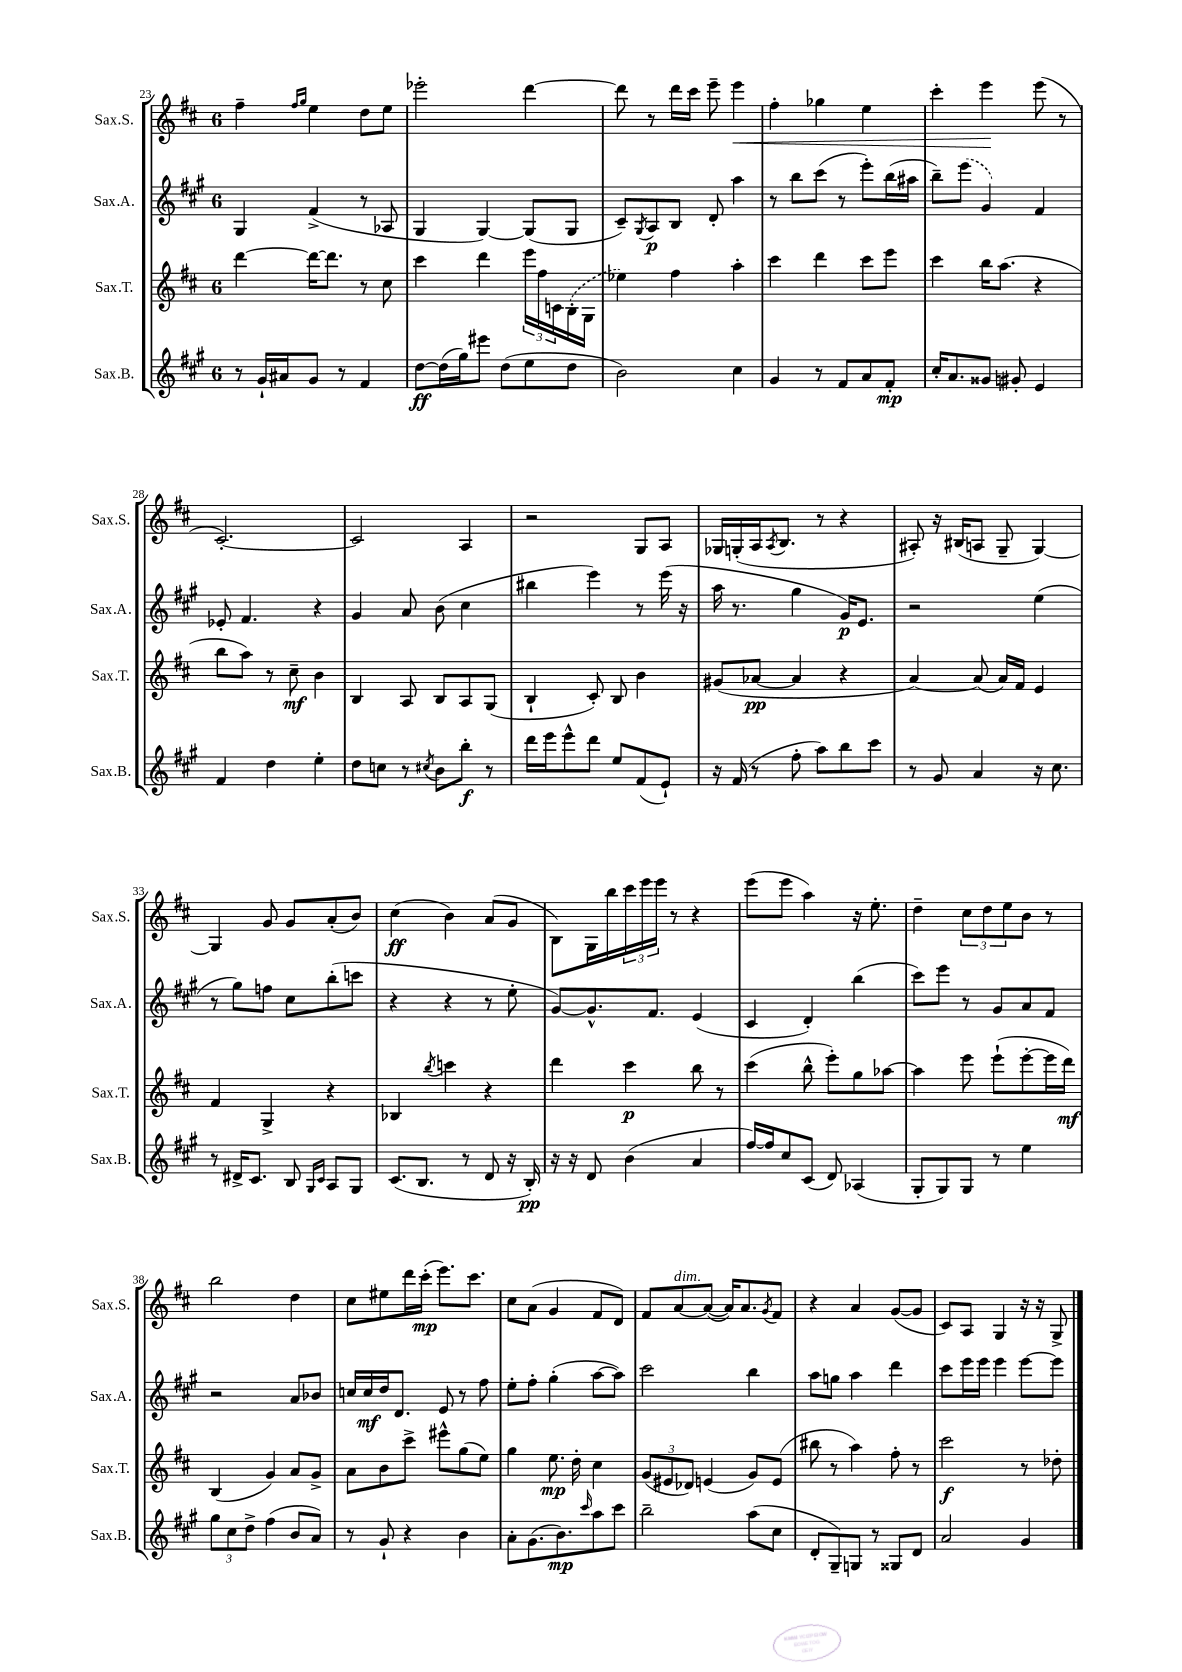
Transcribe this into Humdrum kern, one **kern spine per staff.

**kern	**dynam	**kern	**dynam	**kern	**dynam	**kern	**dynam
*part4	*part4	*part3	*part3	*part2	*part2	*part1	*part1
*staff4	*staff4	*staff3	*staff3	*staff2	*staff2	*staff1	*staff1
*I"Sax.B.	*	*I"Sax.T.	*	*I"Sax.A.	*	*I"Sax.S.	*
*I'Sax.B.	*	*I'Sax.T.	*	*I'Sax.A.	*	*I'Sax.S.	*
*clefG2	*	*clefG2	*	*clefG2	*	*clefG2	*
*k[f#c#g#]	*	*k[f#c#]	*	*k[f#c#g#]	*	*k[f#c#]	*
*M6/8	*	*M6/8	*	*M6/8	*	*M6/8	*
=23	=23	=23	=23	=23	=23	=23	=23
8r	.	[4ddd\	.	4G#/	.	4ff#~\	.
16g#`/LL	.	.	.	.	.	.	.
16a#X/J	.	.	.	.	.	.	.
.	.	.	.	.	.	16qqff#/LL	.
.	.	.	.	.	.	16qqgg/JJ	.
8g#/J	.	16ddd\KL_	.	(4f#^/	.	4ee\	.
.	.	8.ddd\J]	.	.	.	.	.
8r	.	.	.	.	.	.	.
4f#/	.	8r	.	8r	.	8dd\L	.
.	.	8cc#\	.	8A-X/	.	8ee\J	.
=24	=24	=24	=24	=24	=24	=24	=24
[8dd\L	ff	4ccc#\	.	4G#/	.	2eee-X'\	.
(16dd\L]	.	.	.	.	.	.	.
16gg#\J)	.	.	.	.	.	.	.
8eee#X\J	.	4ddd\	.	[4G#/)	.	.	.
(8dd\L	.	.	.	.	.	.	.
8ee\	.	24eee\LL	.	(8G#/L]	.	[4ddd\	.
.	.	24ff#\	.	.	.	.	.
.	.	24cn\	.	.	.	.	.
8dd\J	.	(16B'\	.	8G#/J	.	.	.
.	.	16G\JJ	.	.	.	.	.
=25	=25	=25	=25	=25	=25	=25	=25
2b\)	.	4ee-X\)	.	8c#~/L)	.	8ddd\]	.
.	.	.	.	8qG#/	.	.	.
.	.	.	.	8A/	p	8r	.
.	.	4ff#\	.	8B/J	.	16ddd\LL	.
.	.	.	.	.	.	16ccc#\JJ	.
.	.	.	.	8d'/	.	8eee~\	.
!	!	!	!	!	!	!	!LO:HP:b
4cc#\	.	4aa'\	.	4aa\	.	4eee\	<
=26	=26	=26	=26	=26	=26	=26	=26
4g#/	.	4ccc#\	.	8r	.	4ff#'\	.
.	.	.	.	8bb\L	.	.	.
8r	.	4ddd\	.	(8ccc#\J	.	4gg-X\	.
8f#/L	.	.	.	8r	.	.	.
8a/	.	8ccc#\L	.	8eee'\L)	.	4ee\	.
8f#'/J	mp	8eee\J	.	(16bb\L	.	.	.
.	.	.	.	16aa#X\JJ	.	.	.
=27	=27	=27	=27	=27	=27	=27	=27
16cc#'/KL	.	4ccc#\	.	8bb~\L)	.	4ccc#'\	.
8.a/	.	.	.	.	.	.	.
.	.	.	.	(8eee\J	.	.	.
8g##X/J	.	16bb\KL	.	4g#/)	.	4eee\	.
.	.	(8.aa\J	.	.	.	.	.
8g#X'/	.	.	.	.	.	.	.
4e/	.	4r	.	4f#/	.	(8eee\	[
.	.	.	.	.	.	8r	.
!!LO:LB:g=z
=28	=28	=28	=28	=28	=28	=28	=28
4f#/	.	8bb\L	.	8e-X'/	.	[2.c#'/)	.
.	.	8aa\J)	.	4.f#/	.	.	.
4dd\	.	8r	.	.	.	.	.
.	.	8cc#~\	mf	.	.	.	.
4ee'\	.	4b\	.	4r	.	.	.
=29	=29	=29	=29	=29	=29	=29	=29
8dd\L	.	4B/	.	4g#/	.	2c#/]	.
8ccn\J	.	.	.	.	.	.	.
8r	.	8A/	.	8a/	.	.	.
8qcc#X/	.	.	.	.	.	.	.
8b\L	.	8B/L	.	(8b\	.	.	.
8bb'\J	f	8A/	.	4cc#\	.	4A/	.
8r	.	(8G/J	.	.	.	.	.
=30	=30	=30	=30	=30	=30	=30	=30
16ddd\LL	.	4B`/	.	4bb#X\	.	2r	.
16eee\J	.	.	.	.	.	.	.
8eee^^\	.	.	.	.	.	.	.
8ddd\J	.	8c#'/)	.	4eee\)	.	.	.
8ee/L	.	8B/	.	.	.	.	.
(8f#/	.	4b\	.	8r	.	8G/L	.
8e`/J)	.	.	.	(16eee\	.	8A/J	.
.	.	.	.	16r	.	.	.
=31	=31	=31	=31	=31	=31	=31	=31
16r	.	(8g#X/L	.	16aa\	.	16G-X/LL	.
(16f#/	.	.	.	8.r	.	(16Gn'/	.
8r	.	[8a-X/J	pp	.	.	16A/J	.
.	.	.	.	.	.	8qA/	.
.	.	.	.	.	.	8.B/J	.
8ff#'\	.	4a-/]	.	4gg#\	.	.	.
8aa\L)	.	.	.	.	.	8r	.
8bb\	.	4r	.	16g#/KL)	p	4r	.
.	.	.	.	8.e/J	.	.	.
8ccc#\J	.	.	.	.	.	.	.
=32	=32	=32	=32	=32	=32	=32	=32
8r	.	[4a/)	.	2r	.	8A#X'/)	.
8g#/	.	.	.	.	.	16r	.
.	.	.	.	.	.	(16B#X/KL	.
4a/	.	(8a/]	.	.	.	8An/J	.
.	.	16a/LL)	.	.	.	8G~/	.
.	.	16f#/JJ	.	.	.	.	.
16r	.	4e/	.	(4ee\	.	[4G/)	.
8.cc#\	.	.	.	.	.	.	.
!!LO:LB:g=z
=33	=33	=33	=33	=33	=33	=33	=33
8r	.	4f#/	.	8r	.	4G/]	.
16d#X^/KL	.	.	.	8gg#\L)	.	.	.
8.c#/J	.	.	.	.	.	.	.
.	.	4G^/	.	8ffn\J	.	8g/	.
8B/	.	.	.	8cc#\L	.	8g/L	.
16qqG#/LL	.	.	.	.	.	.	.
16qqc#/JJ	.	.	.	.	.	.	.
8A/L	.	4r	.	(8bb'\	.	(8a'/	.
8G#/J	.	.	.	8cccn\J	.	8b/J)	.
=34	=34	=34	=34	=34	=34	=34	=34
(8.c#/L	.	4B-X/	.	4r	.	(4cc#\	ff
8.B/J	.	.	.	.	.	.	.
.	.	8qbb/	.	.	.	.	.
.	.	4cccn\	.	4r	.	4b\)	.
8r	.	.	.	.	.	.	.
8d/	.	4r	.	8r	.	(8a/L	.
16r	.	.	.	8ee'\	.	8g/J	.
16B'/)	pp	.	.	.	.	.	.
=35	=35	=35	=35	=35	=35	=35	=35
16r	.	4ddd\	.	[8g#/L)	.	8B\L)	.
16r	.	.	.	.	.	.	.
8d/	.	.	.	8.g#^^/]	.	16G\L	.
.	.	.	.	.	.	16bb\	.
(4b\	.	4ccc#\	p	.	.	24ccc#\	.
.	.	.	.	.	.	24eee\	.
.	.	.	.	8.f#/J	.	.	.
.	.	.	.	.	.	24eee\JJ	.
.	.	.	.	.	.	8r	.
4a/	.	8bb\	.	(4e/	.	4r	.
.	.	8r	.	.	.	.	.
=36	=36	=36	=36	=36	=36	=36	=36
[16ff#/LL)	.	(4ccc#\	.	4c#/	.	(8eee\L	.
16ff#/J]	.	.	.	.	.	.	.
8cc#/	.	.	.	.	.	8eee\J	.
(8c#/J	.	8bb^^\	.	4d'/)	.	4aa\)	.
8d/)	.	8eee'\L)	.	.	.	.	.
(4A-X/	.	8gg\	.	(4bb\	.	16r	.
.	.	.	.	.	.	8.ee'\	.
.	.	[8aa-X\J	.	.	.	.	.
=37	=37	=37	=37	=37	=37	=37	=37
8G#'/L	.	4aa-\]	.	8ccc#\L)	.	4dd~\	.
8G#/)	.	.	.	8eee\J	.	.	.
8G#/J	.	8eee\	.	8r	.	12cc#\L	.
.	.	.	.	.	.	12dd\	.
8r	.	(8eee`\L	.	8g#/L	.	.	.
.	.	.	.	.	.	12ee\	.
4ee\	.	[8eee'\	.	8a/	.	8b\J	.
.	.	16eee\L]	.	8f#/J	.	8r	.
.	.	16ddd\JJ)	mf	.	.	.	.
!!LO:LB:g=z
=38	=38	=38	=38	=38	=38	=38	=38
12gg#\L	.	(4B/	.	2r	.	2bb\	.
12cc#\	.	.	.	.	.	.	.
12dd^\J	.	.	.	.	.	.	.
(4ff#\	.	4g/)	.	.	.	.	.
8b/L	.	8a/L	.	8a/L	.	4dd\	.
8a/J)	.	8g^/J	.	8b-X/J	.	.	.
=39	=39	=39	=39	=39	=39	=39	=39
8r	.	8a\L	.	16ccn/LL	.	8cc#\L	.
.	.	.	.	16cc/	mf	.	.
8g#`/	.	8b\	.	16dd/J	.	8ee#X\	.
.	.	.	.	8.d/J	.	.	.
4r	.	8ccc#^\J	.	.	.	16ddd\L	.
.	.	.	.	.	.	(16ccc#'\JJ	mp
.	.	8eee#X^^\L	.	8e/	.	8.eee\L)	.
4b\	.	(8gg\	.	8r	.	.	.
.	.	.	.	.	.	8.ccc#\J	.
.	.	8ee\J)	.	8ff#\	.	.	.
=40	=40	=40	=40	=40	=40	=40	=40
8a'\L	.	4gg\	.	8ee'\L	.	8cc#\L	.
(8.g#\	.	.	.	8ff#'\J	.	(8a\J	.
.	.	8.ee\	mp	(4gg#'\	.	4g/	.
8.b\)	mp	.	.	.	.	.	.
.	.	16dd'\	.	.	.	.	.
16qqccc#/	.	.	.	.	.	.	.
8aa\	.	4cc#\	.	[8aa\L	.	8f#/L	.
8ccc#\J	.	.	.	8aa\J])	.	8d/J)	.
=41	=41	=41	=41	=41	=41	=41	=41
2bb~\	.	(12g/L	.	2ccc#\	.	8f#/L	.
.	.	12e#X/	.	.	.	.	.
!	!	!	!	!	!	!LO:TX:a:i:t=dim.	!
.	.	.	.	.	.	[8a/	.
.	.	12d-X/J)	.	.	.	.	.
.	.	(4en/	.	.	.	(8a/J_	.
.	.	.	.	.	.	16a/KL])	.
.	.	.	.	.	.	8.a/	.
(8aa\L	.	8g/L)	.	4bb\	.	.	.
.	.	.	.	.	.	8qg/	.
8cc#\J	.	(8e/J	.	.	.	8f#/J	.
=42	=42	=42	=42	=42	=42	=42	=42
8d'/L	.	8bb#X\	.	8aa\L	.	4r	.
8G#~/)	.	8r	.	8ggn\J	.	.	.
8Gn/J	.	4aa\)	.	4aa\	.	4a/	.
8r	.	.	.	.	.	.	.
8G##X/L	.	8ff#'\	.	4ddd\	.	([8g/L	.
8d/J	.	8r	.	.	.	8g/J]	.
=43	=43	=43	=43	=43	=43	=43	=43
2a/	.	2ccc#\	f	8ccc#\L	.	8c#/L)	.
.	.	.	.	16eee\L	.	8A/J	.
.	.	.	.	16eee\JJ	.	.	.
.	.	.	.	4eee\	.	4G/	.
4g#/	.	8r	.	[8eee\L	.	16r	.
.	.	.	.	.	.	16r	.
.	.	8dd-X'\	.	8eee\J]	.	8G^/	.
==	==	==	==	==	==	==	==
*-	*-	*-	*-	*-	*-	*-	*-
